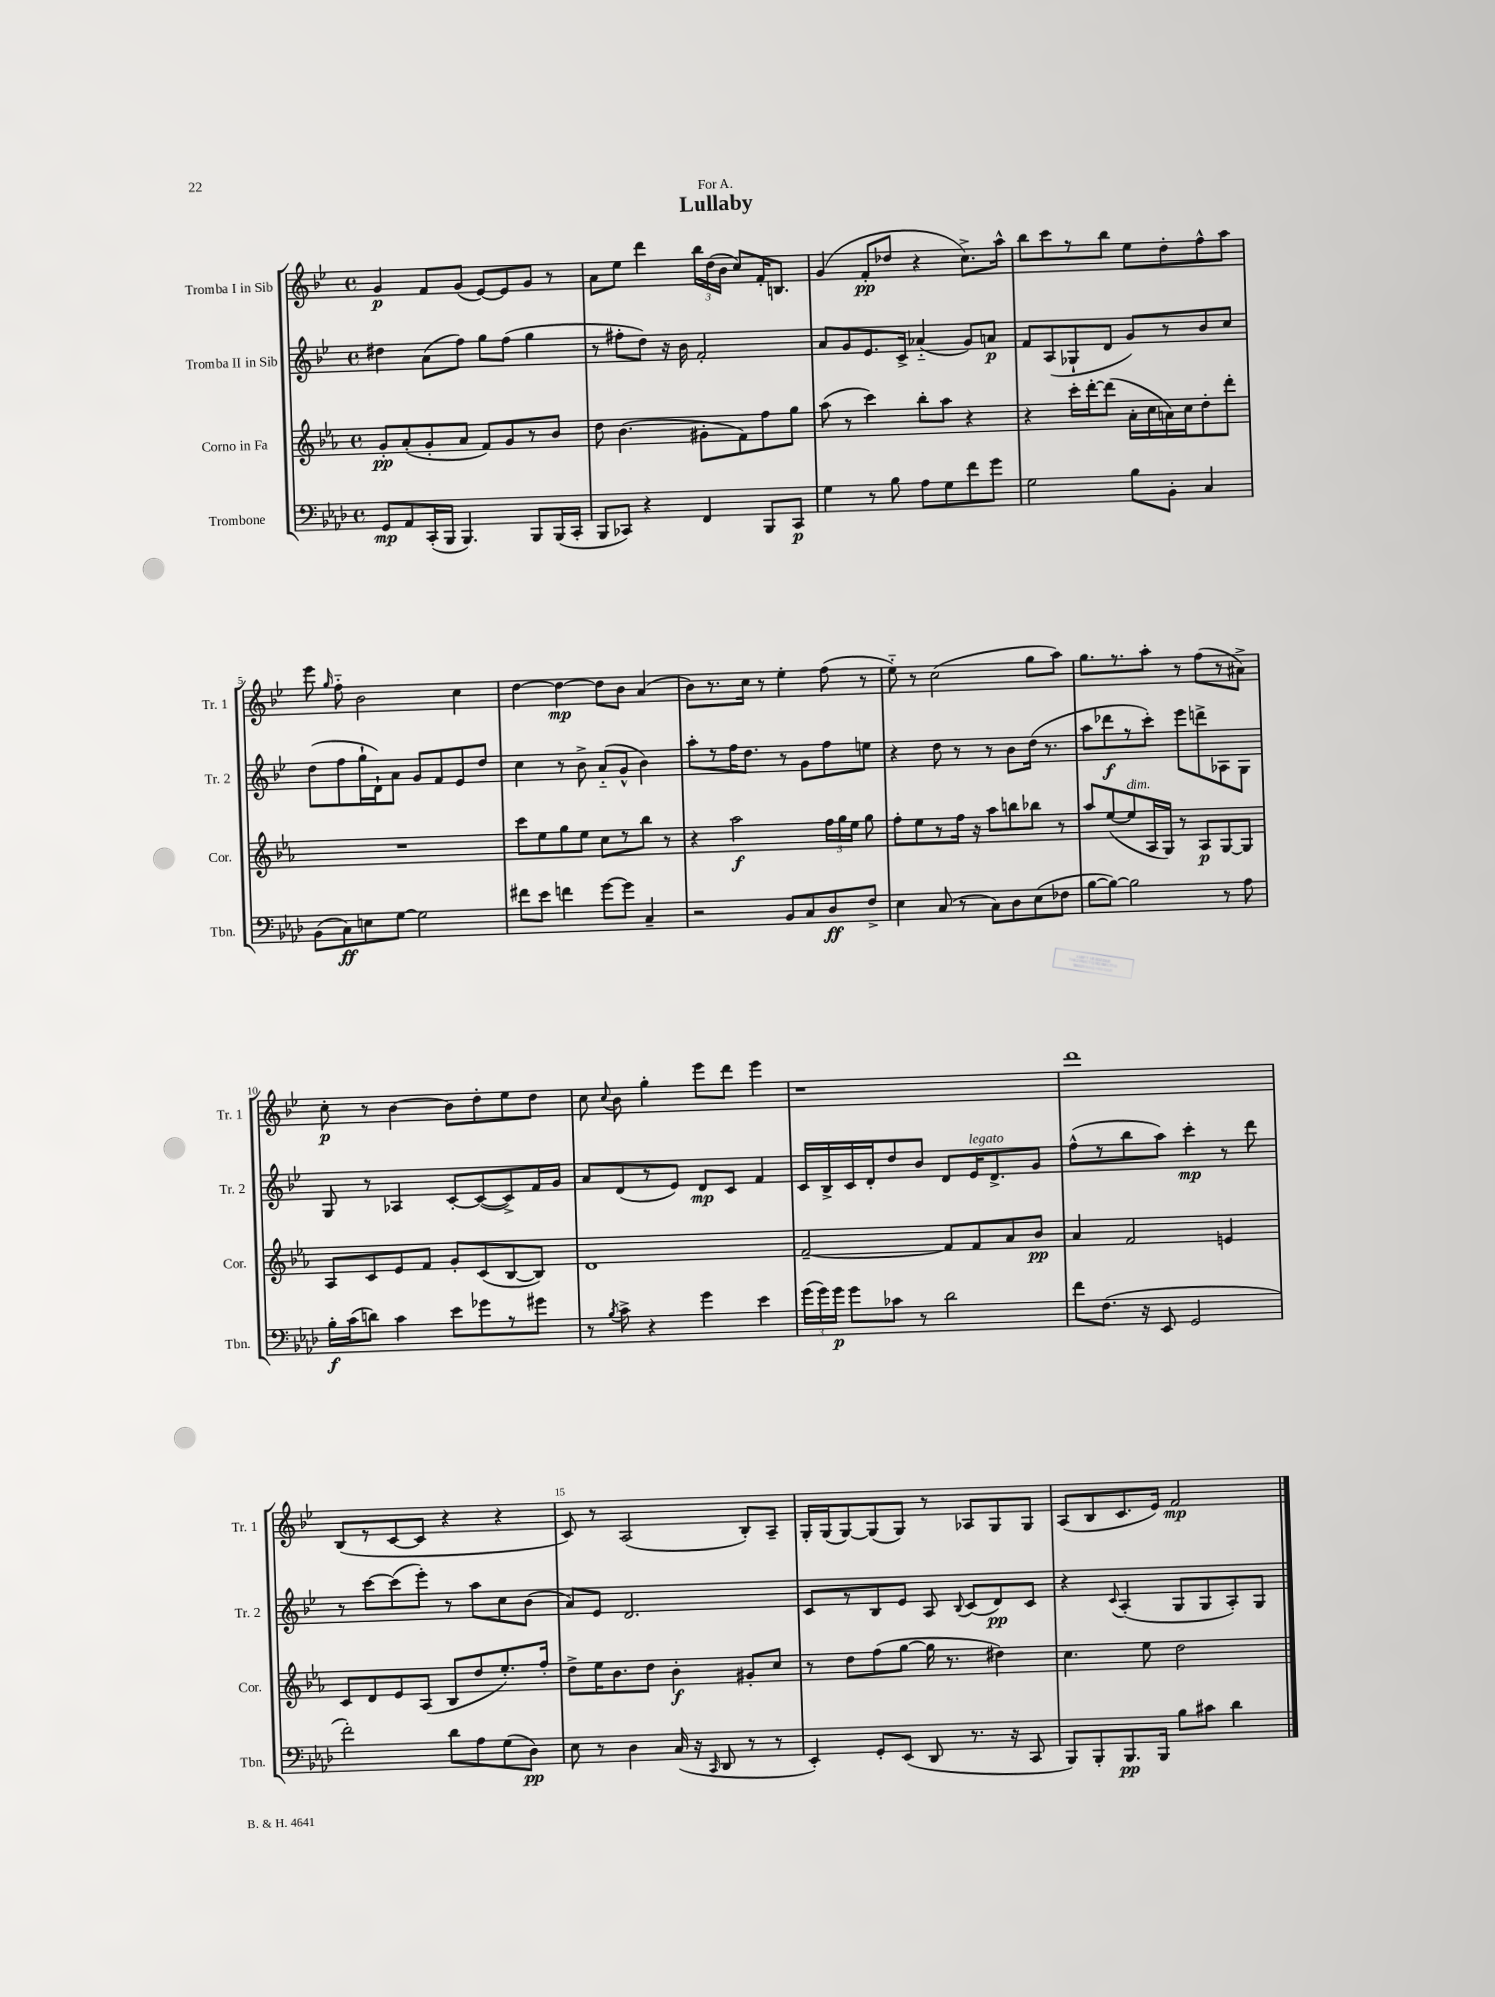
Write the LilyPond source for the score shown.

\header { title = "Lullaby" dedication = "For A." }
<<
\new StaffGroup <<
\new Staff = "s0" \with { instrumentName = "Tromba I in Sib" shortInstrumentName = "Tr. 1" } {
    \clef treble \key bes \major \defaultTimeSignature \time 4/4
    \autoBeamOff g'4\p f'8[ g'8]( ees'8[~) ees'8 g'8] r8 |
    a'8[ ees''8] d'''4 \tuplet 3/2 { bes''16[ d''16( bes'16] } c''8[) f'16-. b8.] |
    g'4( f'8[-.\pp des''8] r4 c''8.[->) a''16]-^ |
    bes''8[ c'''8 r8 bes''8] ees''8[ d''8-. f''8-^ a''8] |
    ees'''8 \grace { g''16 } f''8-_ bes'2 c''4 |
    d''4~ d''4~\mp d''8[ bes'8] a'4( |
    bes'8[) r8. c''16] r8 ees''4-. f''8( r8 |
    ees''8-_) r8 c''2( g''8[ a''8]) |
    g''8.[ r8. a''8]-. r8 f''8[( r8 ais'8]->) |
    c''8-.\p r8 bes'4~ bes'8[ d''8-. ees''8 d''8] |
    c''8 \appoggiatura { c''8 } bes'8 g''4-. ees'''8[ d'''8] ees'''4 |
    r1 |
    d'''1 |
    bes8[( r8 c'8~ c'8] r4 r4 |
    c'8) r8 a2( bes8[-.) a8]-- |
    g16[-. g16( g8~) g8( g8]) r8 aes8[ g8 g8] |
    a8[( bes8 c'8. ees'16]) f'2\mp \bar "|." |
}
\new Staff = "s1" \with { instrumentName = "Tromba II in Sib" shortInstrumentName = "Tr. 2" } {
    \clef treble \key bes \major \defaultTimeSignature \time 4/4
    \autoBeamOff dis''4 a'8[( f''8]) g''8[ f''8]( g''4 |
    r8 fis''8[-. d''8]) r16 bes'16 f'2-. |
    a'8[ g'8 ees'8. c'16]-> aes'4-_( g'8[) a'8]\p |
    f'8[ a8( ges8-! d'8] g'8[) r8 bes'8 c''8] |
    d''8[( f''8 g''16-! d'16-!) a'8] g'8[ f'8 ees'8 d''8] |
    c''4 r8 bes'8-> a'8[-_( g'8]-^ bes'4) |
    a''8[-. r8 f''16 d''8.] r8 g'8[ f''8 e''8] |
    r4 d''8 r8 r8 bes'8[ d''16]( r8. |
    a''8[ des'''8\f r8 c'''8]-.) ees'''8[ d'''8-> aes8 g8] |
    g8 r8 aes4 c'8[~-. c'8~( c'8->) f'16 g'16] |
    a'8[ d'8( r8 ees'8]) d'8[\mp c'8] f'4 |
    c'16[ bes16-> c'16 d'16-. d''8 bes'8] d'8[ ees'16^\markup { \italic "legato" } d'8.-> g'8] |
    f''8[-^( r8 bes''8 a''8]) c'''4-.\mp r8 d'''8 |
    r8 c'''8[~ c'''8( ees'''8]-.) r8 a''8[ c''8 bes'8]( |
    a'8[) ees'8] d'2. |
    c'8[ r8 bes8 ees'8] a8 \appoggiatura { bes8 } c'8[( d'8\pp) c'8] |
    r4 \appoggiatura { c'8 } a4-.( g8[ g8 a8-.) g8] \bar "|." |
}
\new Staff = "s2" \with { instrumentName = "Corno in Fa" shortInstrumentName = "Cor." } {
    \clef treble \key ees \major \defaultTimeSignature \time 4/4
    \autoBeamOff g'8[-.\pp aes'8-.( g'8-. aes'8] f'8[) g'8 r8 bes'8] |
    d''8 bes'4.( gis'8[-. f'8) f''8 g''8] |
    aes''8( r8 c'''4) bes''8[-. aes''8] r4 |
    r4 c'''16[-. d'''16~-. d'''8]( aes'16[-. c''16 a'16) c''16 d''8-. d'''8]-. |
    R1 |
    c'''8[ ees''8 g''8 ees''8] c''8[ r8 bes''8] r8 |
    r4 aes''2\f \tuplet 3/2 { f''16[ g''16 ees''16] } g''8 |
    f''8[-. ees''8 r8 f''16] r16 aes''8[ b''8 bes''8] r8 |
    aes''8[ ees''8~( ees''8^\markup { \italic "dim." } aes16 g16]) r8 aes8[\p g8~ g8] |
    aes8[ c'8 ees'8 f'8] g'8[-. c'8( bes8~ bes8]) |
    d'1 |
    f'2~-- f'8[ f'8 aes'8 bes'8]\pp |
    aes'4 f'2 e'4 |
    c'8[ d'8 ees'8 aes8]( bes8[ d''8 ees''8.-.) f''16]-. |
    d''8[-> ees''16 bes'8. d''8] bes'4-.\f gis'8[-. c''8] |
    r8 d''8[ f''8( g''8]~ g''16 r8. dis''4) |
    c''4. ees''8 d''2 \bar "|." |
}
\new Staff = "s3" \with { instrumentName = "Trombone" shortInstrumentName = "Tbn." } {
    \clef bass \key aes \major \defaultTimeSignature \time 4/4
    \autoBeamOff g,8[\mp aes,8 c,16-.( bes,,16] bes,,4.) bes,,8[ bes,,16( c,16]-. |
    bes,,8[ ces,8]) r4 f,4 bes,,8[ ces,8]\p |
    g4 r8 bes8 aes8[ g8 f'8 g'8] |
    g2 bes8[ bes,8]-. c4 |
    bes,8[( c8\ff) e8 g8]~ g2 |
    fis'8[ ees'8] f'4 g'8[~ g'8] c4-- |
    r2 bes,8[ c8 des8\ff f8]-> |
    ees4 c8( r8 c8[) des8 ees8( fes8] |
    bes8[~ bes8]~) bes2 r8 aes8 |
    bes16[-.\f c'16( d'8]) c'4 ees'8[ ges'8 r8 gis'8] |
    r8 \acciaccatura { bes8 } c'8-> r4 g'4 ees'4 |
    \tuplet 3/2 { g'16[( g'16) g'16]\p } g'8[ ces'8] r8 des'2 |
    f'8[ f8.]( r16 ees,8 g,2 |
    f'2-.) des'8[ aes8 g8( des8]\pp) |
    ees8 r8 des4 c16( r16 \grace { c,16 } des,8 r8 r8 |
    ees,4-.) g,8[-. ees,8]( des,8 r8. r16 c,8 |
    bes,,8[) bes,,8-. bes,,8.\pp bes,,16] bes8[ cis'8] des'4 \bar "|." |
}
>>
>>
\layout { \context { \Score \override BarNumber.break-visibility = ##(#f #t #t) barNumberVisibility = #(every-nth-bar-number-visible 5) } }
